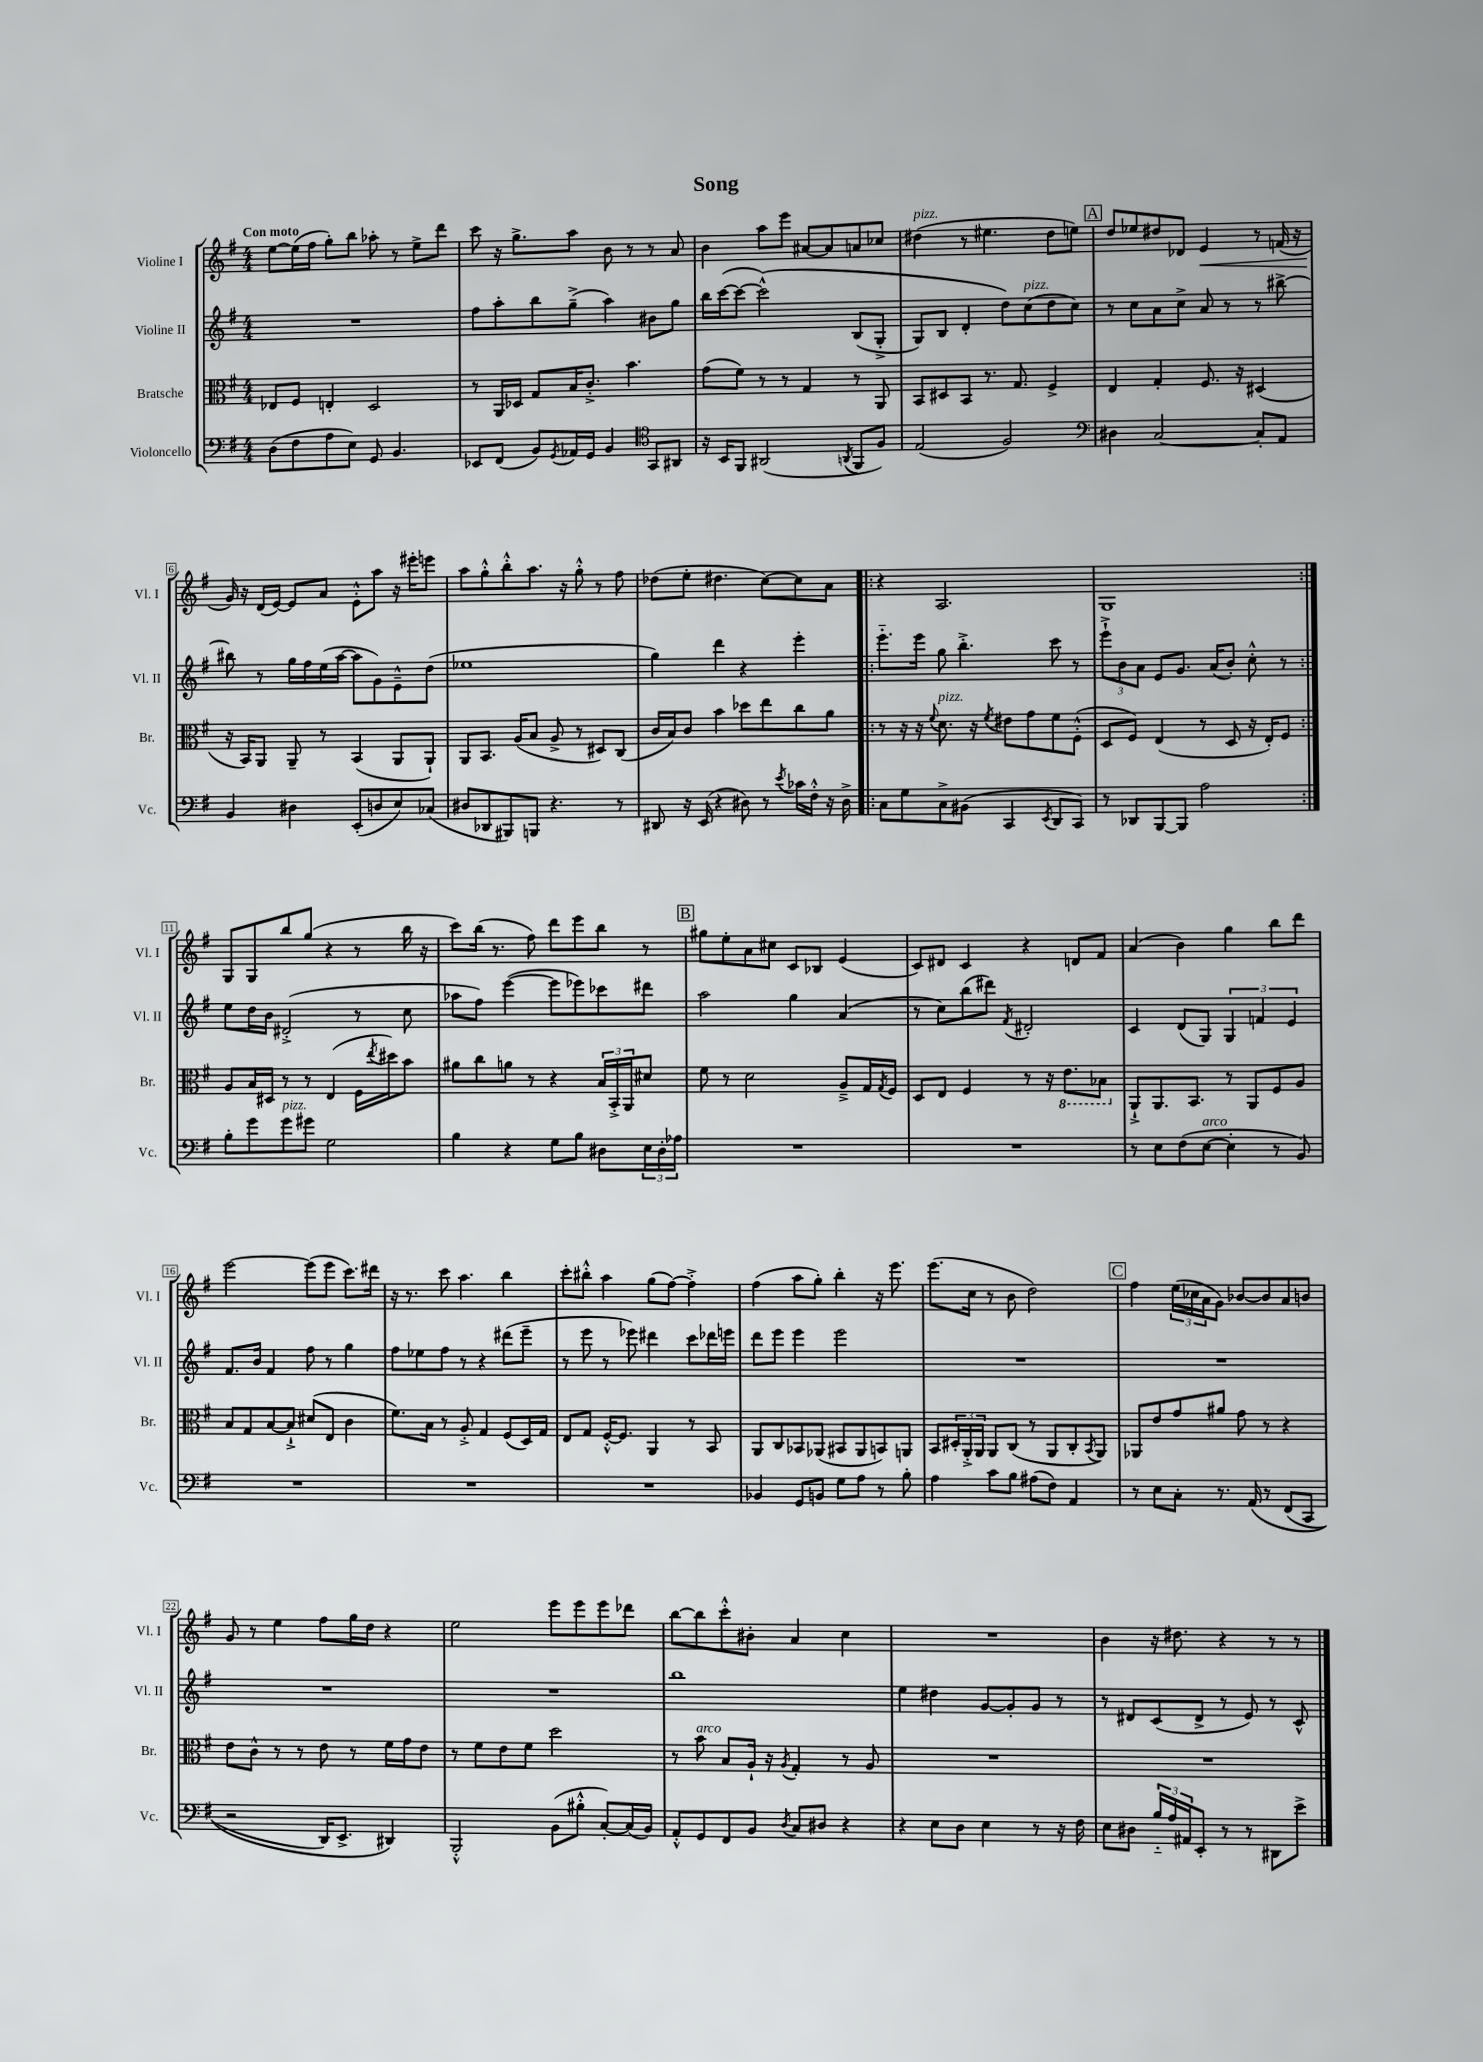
\header { title = "Song" }
<<
\new StaffGroup <<
\new Staff = "s0" \with { instrumentName = "Violine I" shortInstrumentName = "Vl. I" } {
    \clef treble \key g \major \numericTimeSignature \time 4/4 \tempo "Con moto"
    e''8~ e''16( fis''16 g''8-.) b''8 aes''8-. r8 e''8-> d'''8 |
    c'''8 r16 g''8.-> a''8 b'8 r8 r8 a'8 |
    b'4 a''8 e'''8 ais'8~ ais'8 a'8 ces''8 |
    dis''4^\markup { \italic "pizz." }( r8 eis''4. dis''8 e''8) |
    \mark \markup { \box "A" } d''8 ees''8 dis''8 des'8 e'4\< r8 f'16( r16 |
    g'16\!) r16 d'16( e'16~) e'8 a'8 e'8-.-^ a''8 r16 eis'''16-. e'''8 |
    a''8 g''8-.-^ b''8-.-^ a''8. r16 g''8-.-^ r8 fis''8 |
    des''8( e''8-. dis''4. c''8~) c''8 a'8 |
    \repeat volta 2 { r4 a2. |
    g1 | }
    g8 g8 b''8 g''8( r4 r8 b''16 r16 |
    c'''8) b''16( r8. fis''8) d'''8 e'''8 b''8 r8 |
    \mark \markup { \box "B" } gis''8 e''8-. a'8 cis''8 c'8 bes8 e'4( |
    c'8) dis'8 c'4 r4 d'8 fis'8 |
    a'4( b'4) g''4 b''8 d'''8 |
    e'''2~ e'''8( e'''8 c'''8.) dis'''16 |
    r16 r8. c'''8 a''4. b''4 |
    c'''8-. bis''8-.-^ a''4 g''8( fis''8~) fis''4-.-> |
    fis''4( a''8 g''8-.) b''4-. r16 e'''8. |
    e'''8.( c''16 r8 b'8 d''2) |
    \mark \markup { \box "C" } fis''4 \tuplet 3/2 { e''16( ces''16 a'16 } g'8) bes'8~ bes'8 a'8 b'8 |
    g'8 r8 e''4 fis''8 g''16 d''16 r4 |
    e''2 e'''8 e'''8 e'''8 des'''8 |
    b''8~ b''8 c'''8-.-^ bis'8-. a'4 c''4 |
    R1 |
    b'4 r16 dis''8. r4 r8 r8 \bar "|." |
}
\new Staff = "s1" \with { instrumentName = "Violine II" shortInstrumentName = "Vl. II" } {
    \clef treble \key g \major \numericTimeSignature \time 4/4
    R1 |
    fis''8 a''8-. b''8 g''8--->( a''4) bis'8 g''8 |
    b''16 c'''16~( c'''8~ c'''2-^)\( b8( g8-.-> |
    g8) b8 d'4-. d''8\) c''8^\markup { \italic "pizz." }( d''8 c''8) |
    \mark \markup { \box "A" } r8 c''8 a'8 c''8-> a'8 r8 r8 bis''8~-> |
    bis''8 r8 g''16 fis''16 e''16( a''16~ a''8 g'8) e'8---^ d''8( |
    ees''1 |
    g''4) d'''4 r4 e'''4-. |
    \repeat volta 2 { e'''8.-_ e'''16 g''8 b''4.-.-> c'''8 r8 |
    \tuplet 3/2 { e'''8-!-> b'8 a'8 } e'8 g'8. a'16( b'8-.) c''8-.-^ r8 | }
    e''8 d''16 b'16 dis'2-.->( r8 c''8 |
    aes''8 fis''8) e'''4~( e'''8 ees'''8) ces'''8 dis'''8 |
    \mark \markup { \box "B" } a''2 g''4 a'4( |
    r8 c''8) b''8( dis'''8) \acciaccatura { fis'8 } dis'2-. |
    c'4 d'8( g8) \tuplet 3/2 { g4 f'4 e'4 } |
    fis'8. b'16 fis'4 fis''8 r8 g''4 |
    fis''8 ees''8 fis''8 r8 r4 dis'''8( e'''8-- |
    r8 e'''8 r8 ees'''8) dis'''4 c'''8 des'''16 e'''16 |
    d'''8 e'''8 e'''4 e'''2 |
    R1 |
    \mark \markup { \box "C" } R1 |
    R1 |
    R1 |
    b''1 |
    e''4 dis''4 g'8~ g'8-. g'8 r8 |
    r8 dis'8 c'8( dis'8-> r8 e'8) r8 c'8-^ \bar "|." |
}
\new Staff = "s2" \with { instrumentName = "Bratsche" shortInstrumentName = "Br." } {
    \clef alto \key g \major \numericTimeSignature \time 4/4
    ees8 fis8 e4-. d2 |
    r8 a,16 des16 g8 b16 c'8.-.-> b'4. |
    g'8( fis'8) r8 r8 g4 r8 a,8 |
    b,8 dis8 b,8 r8. g8. fis4-> |
    \mark \markup { \box "A" } e4 g4-. fis8. r16 dis4( |
    r16 b,16) a,8 a,8-- r8 b,4( a,8 a,8-!) |
    a,8 b,8. a16( b8 a8-> r8 dis8) c8( |
    c'16 b16) c'8 b'4 des''8 e''8 c''8 a'8 |
    \repeat volta 2 { r8 r16 r16 \appoggiatura { fis'8 } d'8.^\markup { \italic "pizz." } r16 \acciaccatura { fis'8 } eis'8 g'8 fis'8 fis8-.-^( |
    d8 fis8) e4( r8 d8 r16 e16-.) fis8 | }
    a8 b16 dis16 r8 r8 e4( fis16 \acciaccatura { e''8 } dis''16) b'8 |
    ais'8 c''8 a'8 r8 r4 \tuplet 3/2 { b16 b,16-.-> a,16 } dis'8 |
    \mark \markup { \box "B" } fis'8 r8 d'2 a8---> g16 \acciaccatura { g8 } fis16 |
    d8 e8 fis4 r8 r16 \ottava #-1 e8. bes,8 \ottava #0 |
    a,8-!-> a,8. b,8. r8 a,8 fis8 a8 |
    b8 g8 b8~ b8-!-> dis'8( e8 c'4 |
    fis'8.) b16 r8 a8-.-> g4 fis8( d16) g16 |
    e8 g8 fis16~-.-^ fis8. a,4 r8 b,8 |
    a,8 c8 bes,8 aes,8( bis,8 aes,8 b,8) a,8 |
    b,8 \tuplet 3/2 { dis16-. a,16-.-> a,16 } a,8 c8( r8 a,8 c8-. \acciaccatura { b,8 } a,8) |
    \mark \markup { \box "C" } aes,8 e'8 g'8 ais'8 g'8 r8 r4 |
    e'8 c'8-^ r8 r8 e'8 r8 fis'16 g'16 e'8 |
    r8 fis'8 e'8 fis'8 d''2 |
    r8 b'8^\markup { \italic "arco" } b8 a16-! r16 \acciaccatura { a8 } g4-. r8 a8 |
    R1 |
    R1 \bar "|." |
}
\new Staff = "s3" \with { instrumentName = "Violoncello" shortInstrumentName = "Vc." } {
    \clef bass \key g \major \numericTimeSignature \time 4/4
    d8( fis8 a8 e8) g,8 b,4. |
    ees,8 fis,8( b,8) \acciaccatura { g,8 } aes,16 g,16 b,4 \clef tenor g,8 ais,8 |
    r16 b,16 fis,8 ais,2( \acciaccatura { a,8 } fis,8 fis8) |
    e2( fis2) |
    \mark \markup { \box "A" } \clef bass dis4 c2~ c8-. a,8 |
    b,4 dis4 e,8-.( d8 e8) ces8( |
    dis8 des,8 bis,,8) b,,8 r4. r8 |
    dis,8 r16 e,16( r4 dis8) r8 \acciaccatura { e'8 } ces'16 fis16-.-^ r16 dis16-> |
    \repeat volta 2 { c8 g8 c8-> bis,8( c,4 \acciaccatura { e,8 } d,8 c,8) |
    r8 des,8 b,,8~ b,,8 a2 | }
    b8-. g'8 g'8^\markup { \italic "pizz." } gis'8 g2 |
    b4 r4 g8 b8 dis8 \tuplet 3/2 { e16 dis16-. aes16 } |
    \mark \markup { \box "B" } R1 |
    R1 |
    r8 e8 fis8( e8~^\markup { \italic "arco" } e4-. r8 b,8) |
    R1 |
    R1 |
    R1 |
    bes,4 g,8 b,8 g8 a8 r8 b8-. |
    a4 c'8 b8 ais8( fis8) a,4 |
    \mark \markup { \box "C" } r8 e8 c8-. r8. a,16\( r8 fis,8( c,8 |
    r2 d,16) e,8.-> dis,4\) |
    b,,2-.-^ b,8( bis8-.-^ c8~-.) c16( b,16) |
    a,8-.-^ g,8 fis,8 b,8 \acciaccatura { d8 } c8 dis8 r4 |
    r4 e8 d8 e4 r8 r16 fis16 |
    e8 dis8 \tuplet 3/2 { b16-_ a16 ais,16 } e,8-. r8 r8 dis,8 e'8-> \bar "|." |
}
>>
>>
\layout { \context { \Score \override BarNumber.stencil = #(make-stencil-boxer 0.1 0.3 ly:text-interface::print) } }
